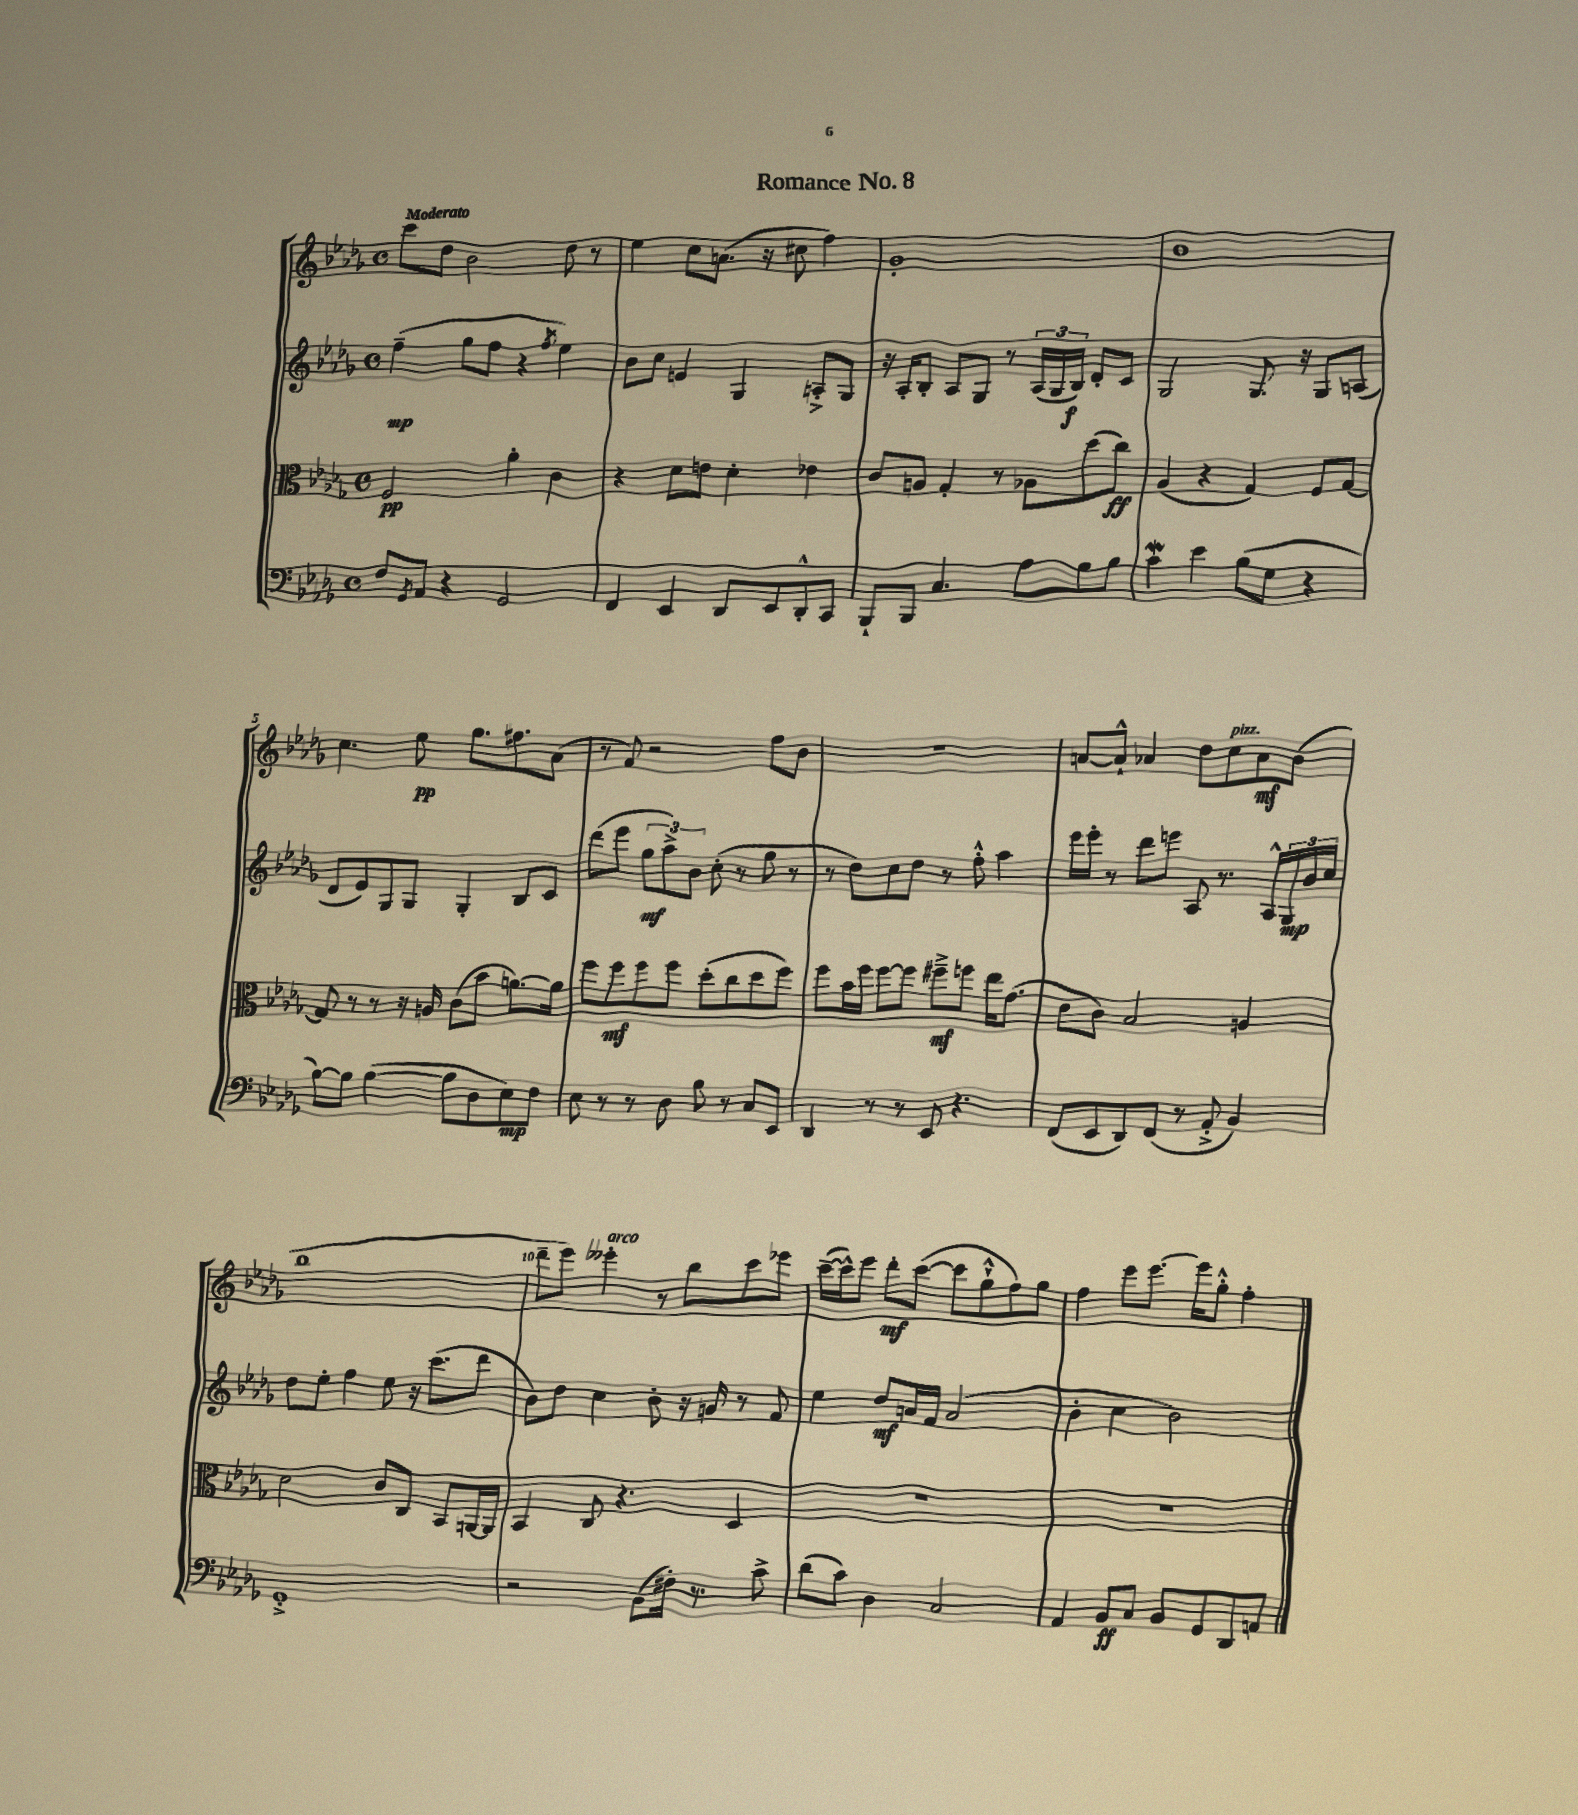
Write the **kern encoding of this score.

**kern	**kern	**kern	**kern
*staff4	*staff3	*staff2	*staff1
*clefF4	*clefC3	*clefG2	*clefG2
*k[b-e-a-d-g-]	*k[b-e-a-d-g-]	*k[b-e-a-d-g-]	*k[b-e-a-d-g-]
*M4/4	*M4/4	*M4/4	*M4/4
*met(c)	*met(c)	*met(c)	*met(c)
8F/L	2F/	(4ff~\	8ccc\L
8qGG-/	.	.	.
8AA-/J	.	.	8dd-\J
4r	.	8gg-\L	2b-\
.	.	8ff\J	.
2GG-/	4a-'\	4r	.
.	.	8qff/	.
.	4c\	4ee-\)	8dd-\
.	.	.	8r
=	=	=	=
4FF/	4r	8b-\L	4ee-\
.	.	8cc\J	.
4EE-/	8d-\L	4e/	8cc\L
.	8e\J	.	(8.a\J
8DD-/L	4d-'\	4G-/	.
.	.	.	16r
8EE-/	.	.	8cc#\
8DD-'^^/	4e-\	8A'^/L	4ff\)
8CC/J	.	8G-/J	.
=	=	=	=
8BBB-`/L	8c/L	16r	1g-'
.	.	16A-'/LK	.
8BBB-/J	8A/J	8B-'/J	.
4.C/	4G-'/	8A-/L	.
.	.	8G-/J	.
.	8r	8r	.
8A-\L	8A-\L	(24A-/LL	.
.	.	24G-/	.
.	.	24B-/JJ)	.
8B-\	(8dd-\	8d-'/L	.
8B-\J	8cc\J)	8c/J	.
=	=	=	=
4c\	(4A-/	2G-/	1b-
4e-\	4r	.	.
(8B-\L	4G-/)	8.G-/	.
8G-\J	.	.	.
.	.	16r	.
4r	8F/L	8G-/L	.
.	[8G-/J	(8A/J	.
=	=	=	=
[8B-\L)	8G-/]	8d-/L	4.cc\
8B-\]J	8r	8e-/)	.
([4B-\	8r	8G-/	.
.	16r	8G-/J	8ee-\
.	16A/	.	.
8B-\]L	(8c\L	4G-'/	8.gg-\L
8D-\	8b-\J	.	.
.	.	.	8.ff#\
8E-\)	[8.a\L)	8B-/L	.
8F\J	.	8c/J	(8a-\J
.	16a\]Jk	.	.
=	=	=	=
8E-\	8ff\L	(8ddd-\L	8r
8r	8ff\	8eee-\J	8f/)
8r	8ff\	12gg-\L	2r
.	.	12aa-^\)	.
8D-\	8ff\J	.	.
.	.	12b-\J	.
8B-\	(8dd-'\L	(8cc'\	.
8r	8cc\	8r	.
8C/L	8dd-\	8gg-\	8ff\L
8EE-/J	8ff\J)	8r	8b-\J
=	=	=	=
4DD-/	8ff\L	8r	1r
.	16b-\L	8dd-\L)	.
.	16ff\JJ	.	.
8r	[8ff\L	8cc\	.
8r	8ff\]J	8dd-\J	.
8EE-/	8ff#~^\L	8r	.
4.r	8ff\J	8ff'^^\	.
.	16ee-\LK	4aa-\	.
.	(8.g-\J	.	.
=	=	=	=
(8FF/L	8e-\L	16eee-\LL	[8a/L
.	.	16eee-'\JJ	.
8EE-/	8c\J)	8r	8a`^^/]J
8DD-/)	2B-/	8ddd-\L	4a-/
(8FF/J	.	8eee\J	.
8r	.	8A-/	8dd-\L
8AA-'^/	.	8.r	8cc\
4BB-/)	4A/	.	8a-\
.	.	16A-^^/LL	.
.	.	24G-/	(8b-\J
.	.	24b-/	.
.	.	24cc/JJ	.
=	=	=	=
1GG-'^	2d-\	8dd-\L	1bb-
.	.	8ee-'\J	.
.	.	4ff\	.
.	8c/L	8ee-\	.
.	8C/J	16r	.
.	.	(8.ccc\L	.
.	8BB-/L	.	.
.	[16AA/L	8ddd-\J	.
.	16AA/]JJ	.	.
=	=	=	=
2r	4BB-/	8b-\L)	8ddd-~\L
.	.	8dd-\J	8eee-\J)
.	8C/	4cc\	4eee--'\
.	4.r	.	.
(8BB-\L	.	8b-'\	8r
16F#'\Jk)	.	16r	8bb-\L
8.r	.	16g/	.
.	4D-/	8r	8ccc\
8c^\	.	8f/	8eee-\J
=	=	=	=
(8d-\L	1r	4ee-\	([16ccc~\LL
.	.	.	16ccc^^\]J)
8c\J)	.	.	8eee-\J
4D-\	.	8dd-/L	8ddd-'\L
.	.	16a/L	([8ccc\J
.	.	16f/JJ	.
2C/	.	(2a/	8ccc\]L
.	.	.	8gg-`^^\
.	.	.	8ff\)
.	.	.	8gg-\J
=	=	=	=
4AA-/	1r	4b-'\	4ff\
8BB-/L	.	4cc\	8eee-\L
8C/J	.	.	[8.eee-\J
8BB-/L	.	2b-\)	.
.	.	.	16eee-\]LK
8GG-/	.	.	8gg-'^^\J
8DD-/	.	.	4ff'\
8AA/J	.	.	.
==	==	==	==
*-	*-	*-	*-
